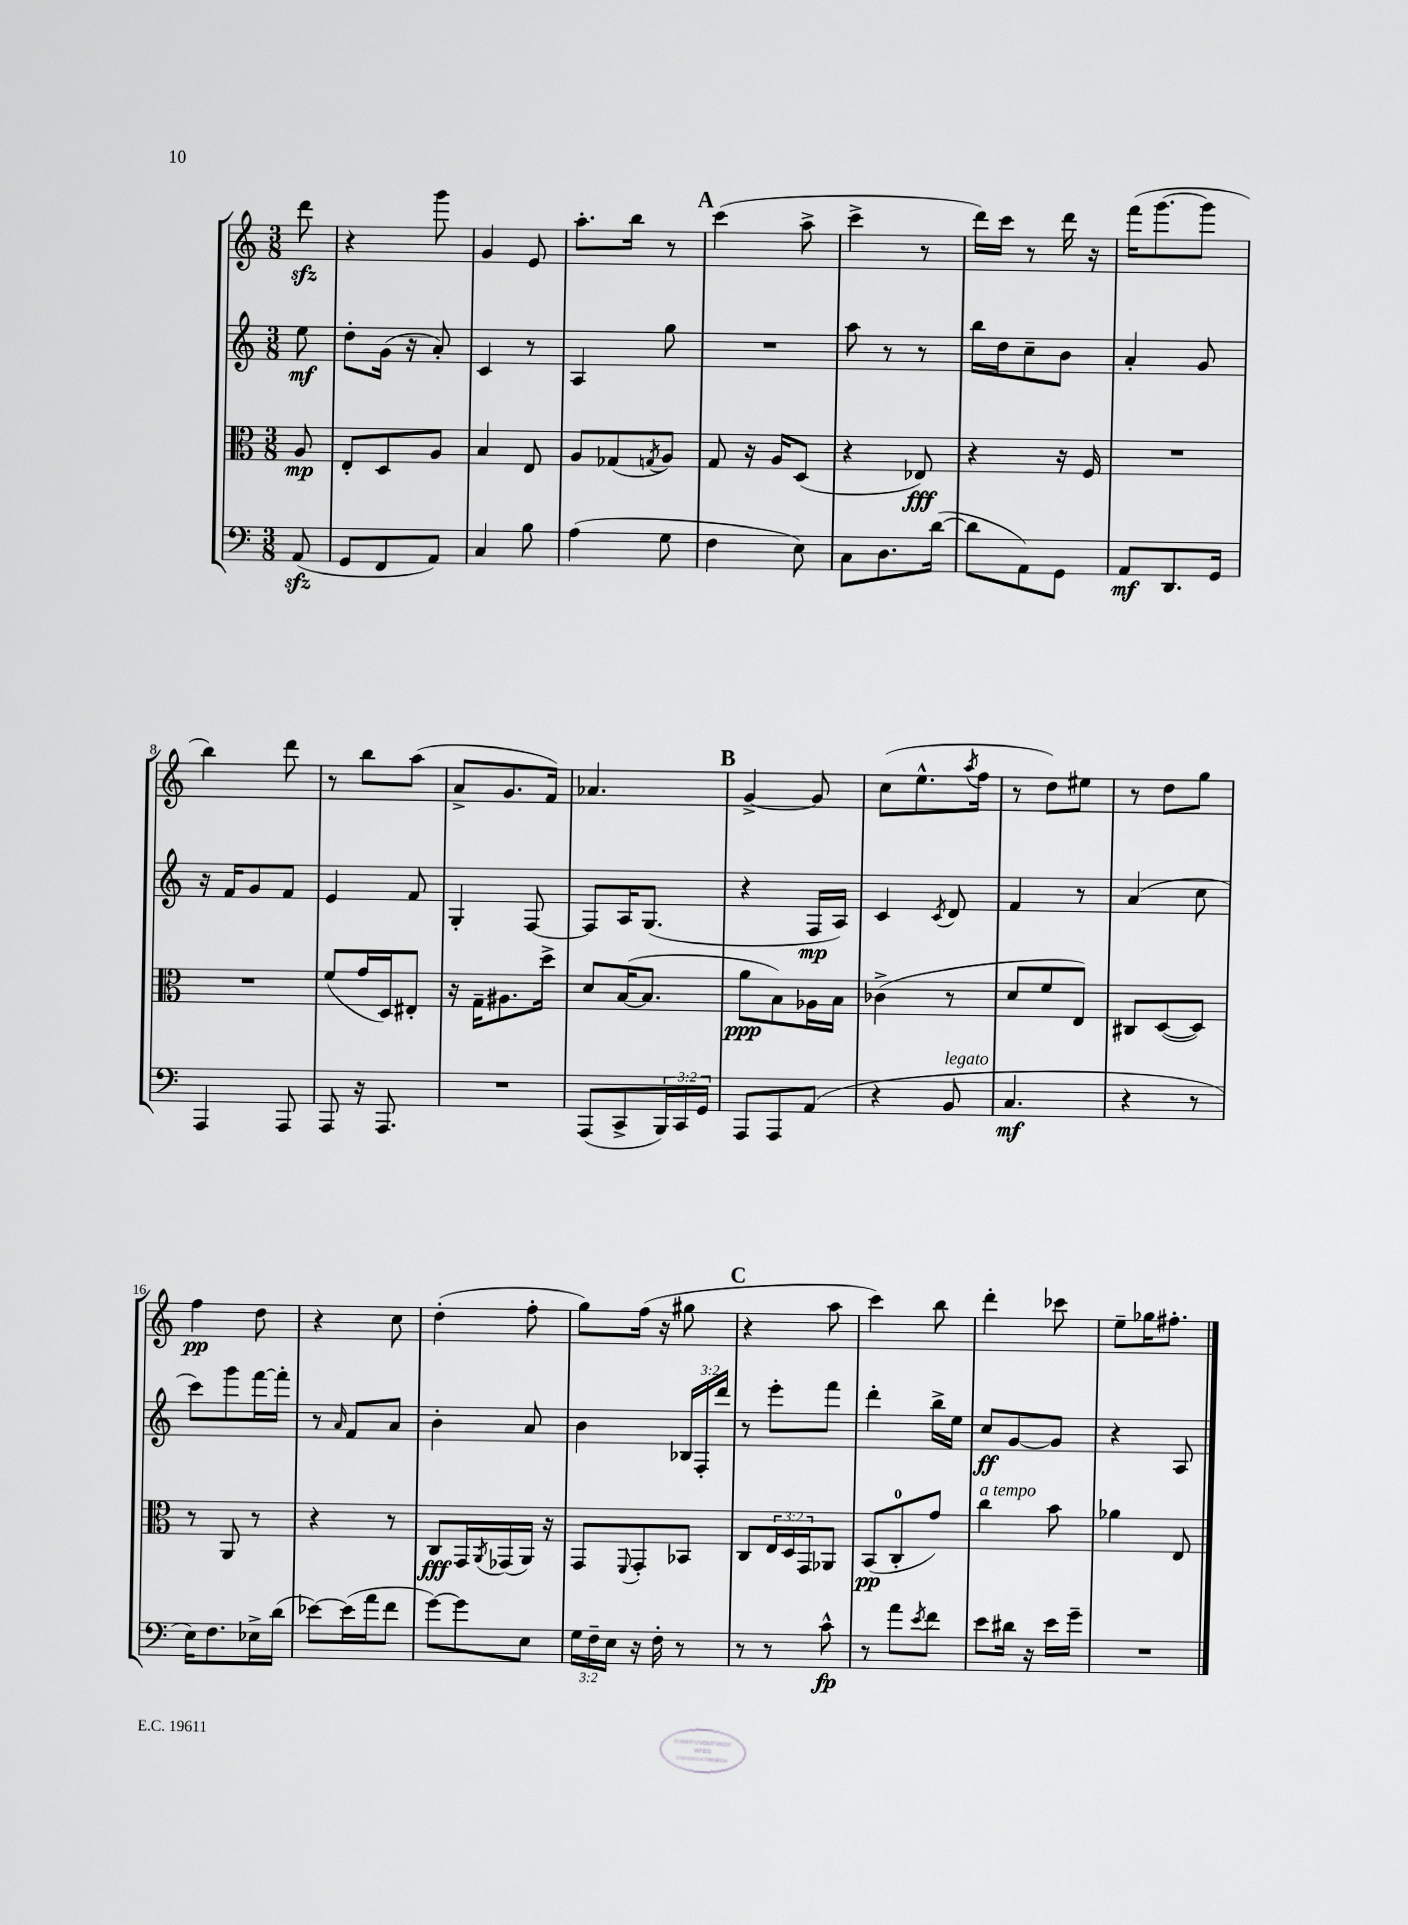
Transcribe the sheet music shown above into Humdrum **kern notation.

**kern	**dynam	**kern	**dynam	**kern	**dynam	**kern	**dynam
*part4	*part4	*part3	*part3	*part2	*part2	*part1	*part1
*staff4	*staff4	*staff3	*staff3	*staff2	*staff2	*staff1	*staff1
*clefF4	*	*clefC3	*	*clefG2	*	*clefG2	*
*k[]	*	*k[]	*	*k[]	*	*k[]	*
*M3/8	*	*M3/8	*	*M3/8	*	*M3/8	*
=	=	=	=	=	=	=	=
(8AAzz/	.	8A/	mp	8ee\	mf	8dddzz\	.
=1	=1	=1	=1	=1	=1	=1	=1
8GG/L	.	8E'/L	.	8dd'\L	.	4r	.
8FF/	.	8D/	.	(16g\Jk	.	.	.
.	.	.	.	16r	.	.	.
8AA/J)	.	8A/J	.	8a'/)	.	8ggg\	.
=2	=2	=2	=2	=2	=2	=2	=2
4C/	.	4B/	.	4c/	.	4g/	.
8B\	.	8E/	.	8r	.	8e/	.
=3	=3	=3	=3	=3	=3	=3	=3
(4A\	.	8A/L	.	4A/	.	8.aa'\L	.
.	.	(8G-X/	.	.	.	.	.
.	.	.	.	.	.	16bb\Jk	.
.	.	8qGn/	.	.	.	.	.
8G\	.	8A/J)	.	8gg\	.	8r	.
!!LO:REH:place=s1:t=A
=4	=4	=4	=4	=4	=4	=4	=4
4F\	.	8G/	.	4.r	.	(4ccc\	.
.	.	16r	.	.	.	.	.
.	.	16A/KL	.	.	.	.	.
8E\)	.	(8D/J	.	.	.	8aa^\	.
=5	=5	=5	=5	=5	=5	=5	=5
8C\L	.	4r	.	8aa\	.	4ccc^\	.
8.D\	.	.	.	8r	.	.	.
.	.	8E-X/)	fff	8r	.	8r	.
([16d\Jk	.	.	.	.	.	.	.
=6	=6	=6	=6	=6	=6	=6	=6
8d\L]	.	4r	.	16bb\LL	.	16ddd\LL)	.
.	.	.	.	16dd\J	.	16ccc\JJ	.
8AA\)	.	.	.	8cc~\	.	8r	.
8GG\J	.	16r	.	8b\J	.	16ddd\	.
.	.	16F/	.	.	.	16r	.
=7	=7	=7	=7	=7	=7	=7	=7
8AA/L	mf	4.r	.	4a'/	.	(16fff\KL	.
.	.	.	.	.	.	[8.ggg\	.
8.DD/	.	.	.	.	.	.	.
.	.	.	.	8g/	.	8ggg\J]	.
16GG/Jk	.	.	.	.	.	.	.
!!LO:LB:g=z
=8	=8	=8	=8	=8	=8	=8	=8
4AAA/	.	4.r	.	16r	.	4bb\)	.
.	.	.	.	16f/KL	.	.	.
.	.	.	.	8g/	.	.	.
8AAA/	.	.	.	8f/J	.	8ddd\	.
=9	=9	=9	=9	=9	=9	=9	=9
8AAA/	.	(8f/L	.	4e/	.	8r	.
16r	.	16g/L	.	.	.	8bb\L	.
8.AAA/	.	16D/J)	.	.	.	.	.
.	.	8E#X'/J	.	8f/	.	(8aa\J	.
=10	=10	=10	=10	=10	=10	=10	=10
4.r	.	16r	.	4G'/	.	8a^/L	.
.	.	16G~\KL	.	.	.	.	.
.	.	8.A#X\	.	.	.	8.g/	.
.	.	.	.	[8F/	.	.	.
.	.	16dd^\Jk	.	.	.	16f/Jk)	.
=11	=11	=11	=11	=11	=11	=11	=11
(8AAA/L	.	8d/L	.	8F/L]	.	4.a-X/	.
8CC^/	.	([16B/K	.	16A/K	.	.	.
.	.	8.B/J]	.	(8.G/J	.	.	.
24BBB/L)	.	.	.	.	.	.	.
24CC/	.	.	.	.	.	.	.
24GG/JJ	.	.	.	.	.	.	.
!!LO:REH:place=s1:t=B
=12	=12	=12	=12	=12	=12	=12	=12
8AAA/L	.	8a\L	ppp	4r	.	[4g^/	.
8AAA/	.	8B\)	.	.	.	.	.
(8AA/J	.	16A-X\L	.	16F/LL	mp	8g/]	.
.	.	16B\JJ	.	16A/JJ)	.	.	.
=13	=13	=13	=13	=13	=13	=13	=13
4r	.	(4c-X^\	.	4c/	.	(8cc\L	.
.	.	.	.	.	.	8.ee^^\	.
.	.	.	.	8qc/	.	.	.
!LO:TX:a:i:t=legato	!	!	!	!	!	!	!
8BB/	.	8r	.	8d/	.	.	.
.	.	.	.	.	.	8qaa/	.
.	.	.	.	.	.	16ff\Jk	.
=14	=14	=14	=14	=14	=14	=14	=14
4.C/	mf	8d/L	.	4f/	.	8r	.
.	.	8f/	.	.	.	8dd\L)	.
.	.	8E/J)	.	8r	.	8ee#X\J	.
=15	=15	=15	=15	=15	=15	=15	=15
4r	.	8C#X/L	.	(4a/	.	8r	.
.	.	([8D/	.	.	.	8dd\L	.
8r	.	8D/J])	.	8cc\	.	8gg\J	.
!!LO:LB:g=z
=16	=16	=16	=16	=16	=16	=16	=16
16E\KL)	.	8r	.	8ccc\L)	.	4ff\	pp
8.F\	.	.	.	.	.	.	.
.	.	8AA/	.	8ggg\	.	.	.
16E-X^\L	.	8r	.	[16fff\L	.	8dd\	.
(16d\JJ	.	.	.	16fff'\JJ]	.	.	.
=17	=17	=17	=17	=17	=17	=17	=17
[8e-X\L)	.	4r	.	8r	.	4r	.
.	.	.	.	16qqa/	.	.	.
(16e-\L]	.	.	.	8f/L	.	.	.
16a\J	.	.	.	.	.	.	.
8f\J	.	8r	.	8a/J	.	8cc\	.
=18	=18	=18	=18	=18	=18	=18	=18
[8g\L)	.	8C/L	fff	4b'\	.	(4dd'\	.
8g\]	.	16GG/L	.	.	.	.	.
.	.	8qAA/	.	.	.	.	.
.	.	(16GG-X/	.	.	.	.	.
8E\J	.	16AA/JJ)	.	8a/	.	8ff'\	.
.	.	16r	.	.	.	.	.
=19	=19	=19	=19	=19	=19	=19	=19
24G\LL	.	8GG/L	.	4b\	.	8gg\L)	.
24F~\	.	.	.	.	.	.	.
24E\JJ	.	.	.	.	.	.	.
.	.	8qqFF/	.	.	.	.	.
16r	.	8GG'/	.	.	.	(16ff\Jk	.
16F'\	.	.	.	.	.	16r	.
8r	.	8BB-X/J	.	24B-X/LL	.	8gg#X\	.
.	.	.	.	24F'/	.	.	.
.	.	.	.	24ddd/JJ	.	.	.
!!LO:REH:place=s1:t=C
=20	=20	=20	=20	=20	=20	=20	=20
8r	.	8C/L	.	8r	.	4r	.
8r	.	24E/L	.	8eee'\L	.	.	.
.	.	24D/	.	.	.	.	.
.	.	24GG/J	.	.	.	.	.
8c^^\	fp	8AA-X/J	.	8fff\J	.	8aa\	.
=21	=21	=21	=21	=21	=21	=21	=21
8r	.	(8BB/L	pp	4ddd'\	.	4ccc\)	.
8a\L	.	8C'/	.	.	.	.	.
8qe/	.	.	.	.	.	.	.
8f\J	.	8g/J)	.	16bb^\LL	.	8bb\	.
.	.	.	.	16ee\JJ	.	.	.
=22	=22	=22	=22	=22	=22	=22	=22
!	!	!LO:TX:a:i:t=a tempo	!	!	!	!	!
8e\L	.	4cc\	.	8cc/L	ff	4ddd'\	.
16d#X\Jk	.	.	.	[8g/	.	.	.
16r	.	.	.	.	.	.	.
16e\LL	.	8b\	.	8g/J]	.	8ccc-X\	.
16g~\JJ	.	.	.	.	.	.	.
=23	=23	=23	=23	=23	=23	=23	=23
4.r	.	4a-X\	.	4r	.	8ee~\L	.
.	.	.	.	.	.	16gg-X\K	.
.	.	.	.	.	.	8.ff#X'\J	.
.	.	8E/	.	8A/	.	.	.
==	==	==	==	==	==	==	==
*-	*-	*-	*-	*-	*-	*-	*-
